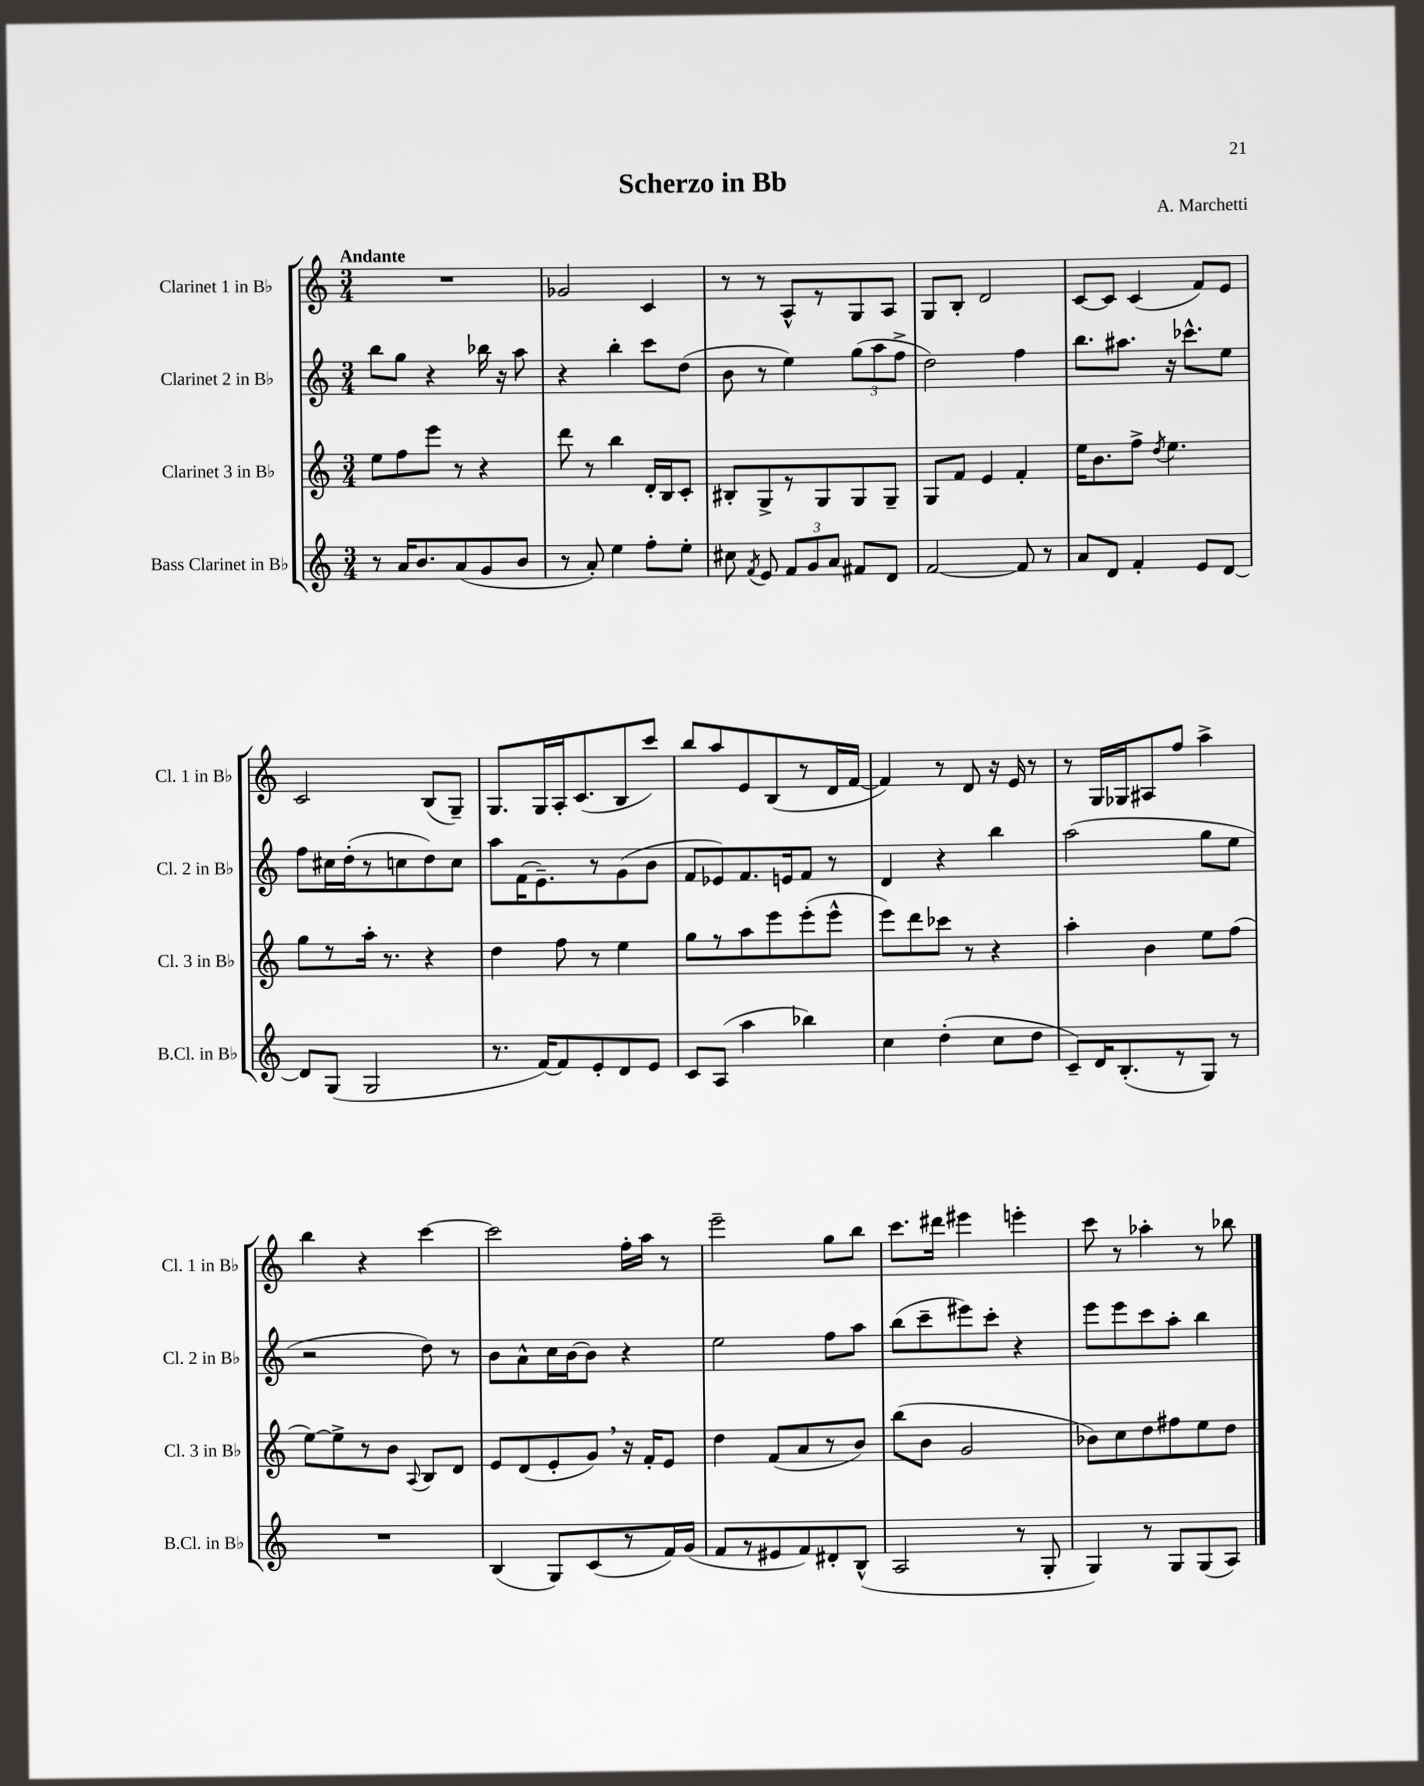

**kern	**kern	**kern	**kern
*staff4	*staff3	*staff2	*staff1
*clefG2	*clefG2	*clefG2	*clefG2
*k[]	*k[]	*k[]	*k[]
*M3/4	*M3/4	*M3/4	*M3/4
8r	8ee	8bb	2.r
16a	8ff	8gg	.
8.b	.	.	.
.	8eee	4r	.
(8a	8r	.	.
8g	4r	16bb-	.
.	.	16r	.
8b	.	8aa	.
=	=	=	=
8r	8ddd	4r	2g-
8a')	8r	.	.
4ee	4bb	4bb'	.
8ff'	16d'	8ccc	4c
.	16B	.	.
8ee'	8c'	(8dd	.
=	=	=	=
8cc#	8B#'	8b	8r
8qf	.	.	.
8e	8G^	8r	8r
12f	8r	4ee)	8A^^
12g	.	.	.
.	8G	.	8r
12a	.	.	.
8f#	8G	(12gg	8G
.	.	12aa	.
8d	8G~	.	8A
.	.	12ff^	.
=	=	=	=
[2f	8G	2dd)	8G
.	8f	.	8B'
.	4e	.	2d
8f]	4f'	4ff	.
8r	.	.	.
=	=	=	=
8a	16ee	8.bb	[8c
.	8.b	.	.
8d	.	.	8c]
.	.	8.aa#	.
4f'	8ff^	.	(4c
.	8qdd	.	.
.	4.ee	16r	.
.	.	8.ccc-^^	.
8e	.	.	8f)
[8d	.	8ee	8e
=	=	=	=
8d]	8gg	8ff	2c
(8G	8r	16cc#	.
.	.	(16dd'	.
2G	16aa'	8r	.
.	8.r	.	.
.	.	8cc	.
.	4r	8dd)	(8B
.	.	8cc	8G~)
=	=	=	=
8.r	4dd	8aa	8.G
.	.	(16f	.
[16f)	.	8.e~)	16G
8f]	8ff	.	16A'
.	.	.	(8.c
8e'	8r	8r	.
8d	4ee	(8g	8B
8e	.	8b	8ccc)
=	=	=	=
8c	8gg	8f	8bb
(8A	8r	8e-)	8aa
4aa	8aa	8.f	8e
.	8eee	.	(8B
.	.	16e	.
4bb-)	(8eee'	8f	8r
.	8eee^^	8r	16d
.	.	.	[16f
=	=	=	=
4cc	8eee)	4d	4f])
.	8ddd	.	.
(4dd'	8ccc-	4r	8r
.	8r	.	8d
8cc	4r	4bb	16r
.	.	.	16e
8dd	.	.	8r
=	=	=	=
8c~)	4aa'	(2aa	8r
16d	.	.	16G
(8.B'	.	.	16G-
.	4b	.	8A#
8r	.	.	8ff
8G)	8ee	8gg	4aa^
8r	(8ff	8ee	.
=	=	=	=
2.r	[8ee)	2r	4bb
.	8ee^]	.	.
.	8r	.	4r
.	8b	.	.
.	8qqA	.	.
.	8B	8dd)	[4ccc
.	8d	8r	.
=	=	=	=
(4B	8e	8b	2ccc]
.	(8d	8a^^	.
8G)	8e'	16cc	.
.	.	[16b	.
(8c	8g)	8b]	.
8r	16r	4r	16ff'
.	16f'	.	16aa
16f)	8e	.	8r
(16g	.	.	.
=	=	=	=
8f	4dd	2ee	2eee~
8r	.	.	.
8e#	(8f	.	.
8f)	8a	.	.
8d#'	8r	8ff	8gg
(8B^^	8b)	8aa	8bb
=	=	=	=
2A	(8bb	(8bb	8.ccc
.	8b	8ccc~	.
.	.	.	16ddd#
.	2g	8eee#)	4eee#
.	.	8ccc'	.
8r	.	4r	4eee'
8G'	.	.	.
=	=	=	=
4G)	8b-)	8eee	8ccc
.	8cc	8eee	8r
8r	8dd	8ccc	4aa-'
8G	8ff#	8aa'	.
(8G	8ee	4bb	8r
8A)	8dd	.	8bb-
==	==	==	==
*-	*-	*-	*-
